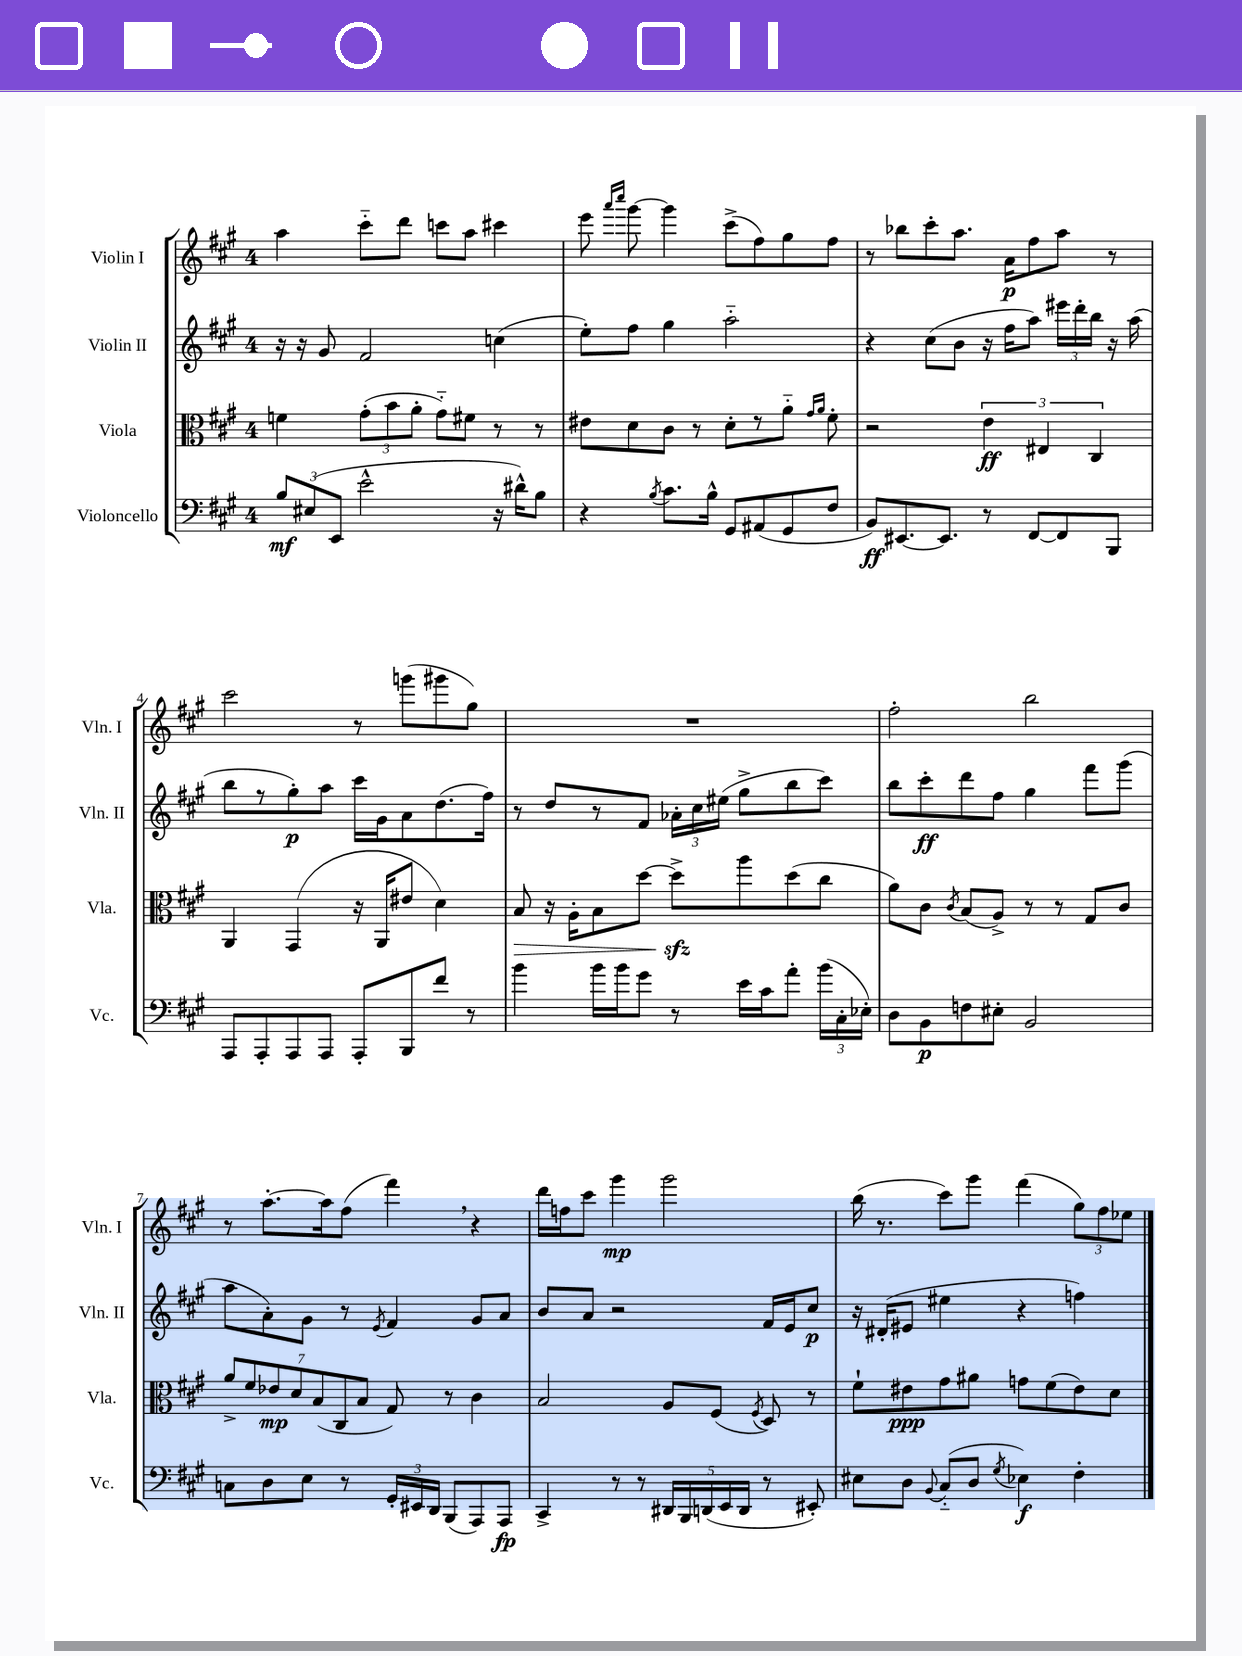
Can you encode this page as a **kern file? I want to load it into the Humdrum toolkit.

**kern	**dynam	**kern	**dynam	**kern	**dynam	**kern	**dynam
*part4	*part4	*part3	*part3	*part2	*part2	*part1	*part1
*staff4	*staff4	*staff3	*staff3	*staff2	*staff2	*staff1	*staff1
*I"Violoncello	*	*I"Viola	*	*I"Violin II	*	*I"Violin I	*
*I'Vc.	*	*I'Vla.	*	*I'Vln. II	*	*I'Vln. I	*
*clefF4	*	*clefC3	*	*clefG2	*	*clefG2	*
*k[f#c#g#]	*	*k[f#c#g#]	*	*k[f#c#g#]	*	*k[f#c#g#]	*
*M4/4	*	*M4/4	*	*M4/4	*	*M4/4	*
=1	=1	=1	=1	=1	=1	=1	=1
12B/L	mf	4fn\	.	16r	.	4aa\	.
.	.	.	.	16r	.	.	.
(12E#X/	.	.	.	.	.	.	.
.	.	.	.	8g#/	.	.	.
12EE/J	.	.	.	.	.	.	.
2e^^\	.	(12g#'\L	.	2f#/	.	8ccc#\L	.
.	.	12b\	.	.	.	.	.
.	.	.	.	.	.	8ddd\J	.
.	.	12a'\J	.	.	.	.	.
.	.	8g#\L)	.	.	.	8cccn\L	.
.	.	8f#X\J	.	.	.	8aa\J	.
16r	.	8r	.	(4ccn\	.	4ccc#X\	.
16d#X^^\KL)	.	.	.	.	.	.	.
8B\J	.	8r	.	.	.	.	.
=2	=2	=2	=2	=2	=2	=2	=2
4r	.	8e#X\L	.	8ee'\L)	.	8eee\	.
.	.	.	.	.	.	16qqaaa/LL	.
.	.	.	.	.	.	16qqcccc#/JJ	.
.	.	8d\	.	8ff#\J	.	[8ggg#\	.
8qB/	.	.	.	.	.	.	.
8.c#\L	.	8c#\J	.	4gg#\	.	4ggg#\]	.
.	.	8r	.	.	.	.	.
16B^^\Jk	.	.	.	.	.	.	.
8GG#/L	.	8d'\L	.	2aa\	.	(8ccc#^\L	.
(8AA#X/	.	8r	.	.	.	8ff#\)	.
8GG#/	.	8a\J	.	.	.	8gg#\	.
.	.	16qqg#/LL	.	.	.	.	.
.	.	16qqa/JJ	.	.	.	.	.
8F#/J	.	8f#'\	.	.	.	8ff#\J	.
=3	=3	=3	=3	=3	=3	=3	=3
8BB/L)	ff	2r	.	4r	.	8r	.
[8.EE#X/	.	.	.	.	.	8bb-X\L	.
.	.	.	.	(8cc#\L	.	8ccc#'\	.
8.EE#/J]	.	.	.	.	.	.	.
.	.	.	.	8b\J	.	8.aa\J	.
8r	.	6e\	ff	16r	.	.	.
.	.	.	.	16ff#\KL	.	16a\KL	p
[8FF#/L	.	.	.	8aa\J)	.	8ff#\	.
.	.	6E#X/	.	.	.	.	.
8FF#/]	.	.	.	24eee#X\LL	.	8aa\J	.
.	.	.	.	24ddd'\	.	.	.
.	.	6C#/	.	24bb\JJ	.	.	.
8BBB/J	.	.	.	16r	.	8r	.
.	.	.	.	(16aa\	.	.	.
!!LO:LB:g=z
=4	=4	=4	=4	=4	=4	=4	=4
8AAA/L	.	4AA/	.	8bb\L	.	2ccc#\	.
8AAA'/	.	.	.	8r	.	.	.
8AAA/	.	(4GG#/	.	8gg#'\)	p	.	.
8AAA/J	.	.	.	8aa\J	.	.	.
8AAA'/L	.	16r	.	16ccc#\LL	.	8r	.
.	.	16AA/KL	.	16g#\J	.	.	.
8BBB/	.	8e#X/J	.	8a\	.	(8gggn\L	.
8f#/J	.	4d\)	.	(8.dd\	.	8ggg#X\	.
8r	.	.	.	.	.	8gg#\J)	.
.	.	.	.	16ff#\Jk)	.	.	.
=5	=5	=5	=5	=5	=5	=5	=5
!	!	!	!LO:HP:b	!	!	!	!
4b\	.	8B/	>	8r	.	1r	.
.	.	16r	.	8dd/L	.	.	.
.	.	16A'\KL	.	.	.	.	.
16b\LL	.	8B\	.	8r	.	.	.
16b\J	.	.	.	.	.	.	.
8g#\J	.	[8dd\J	.	8f#/J	.	.	.
8r	.	8ddzz^\L]	.	24a-X'\LL	.	.	.
.	.	.	.	24cc#\	.	.	.
.	.	.	.	(24ee#X\JJ	.	.	.
16e\LL	.	8aa\	]	8gg#^\L	.	.	.
16c#\J	.	.	.	.	.	.	.
8a'\J	.	(8dd\	.	8bb\	.	.	.
(24b\LL	.	8cc#\J	.	8ccc#\J)	.	.	.
24C#'\	.	.	.	.	.	.	.
24E-X'\JJ)	.	.	.	.	.	.	.
=6	=6	=6	=6	=6	=6	=6	=6
8D\L	.	8a\L)	.	8bb\L	.	2ff#'\	.
8BB\	p	8c#\J	.	8ccc#'\	ff	.	.
.	.	8qc#/	.	.	.	.	.
8Fn\	.	(8B/L	.	8ddd\	.	.	.
8E#X'\J	.	8A^/J)	.	8ff#\J	.	.	.
2BB/	.	8r	.	4gg#\	.	2bb\	.
.	.	8r	.	.	.	.	.
.	.	8G#/L	.	8fff#\L	.	.	.
.	.	8c#/J	.	(8ggg#\J	.	.	.
!!LO:LB:g=z
=7	=7	=7	=7	=7	=7	=7	=7
8Cn\L	.	14a^/L	.	8aa\L	.	8r	.
.	.	14f#/	.	.	.	.	.
8D\	.	.	.	8a'\)	.	[8.aa'\L	.
.	.	14e-X/	mp	.	.	.	.
.	.	14d/	.	.	.	.	.
8E\J	.	.	.	8g#\J	.	.	.
.	.	(14B/	.	.	.	.	.
.	.	.	.	.	.	16aa\k]	.
.	.	14C#/	.	.	.	.	.
8r	.	.	.	8r	.	(8ff#\J	.
.	.	14B/J	.	.	.	.	.
.	.	.	.	8qe/	.	.	.
24GG#'/LL	.	8G#/)	.	4f#/	.	4fff#,\)	.
24EE#X/	.	.	.	.	.	.	.
24DD/JJ	.	.	.	.	.	.	.
(8BBB/L	.	8r	.	.	.	.	.
8AAA/)	.	4c#\	.	8g#/L	.	4r	.
8AAA/J	fp	.	.	8a/J	.	.	.
=8	=8	=8	=8	=8	=8	=8	=8
4CC#^/	.	2B/	.	8b/L	.	16ddd\LL	.
.	.	.	.	.	.	16ffn\J	.
.	.	.	.	8a/J	.	8ccc#\J	.
8r	.	.	.	2r	.	4ggg#\	mp
8r	.	.	.	.	.	.	.
20DD#X/LL	.	8A/L	.	.	.	2ggg#\	.
20BBB/	.	.	.	.	.	.	.
(20DDn/	.	.	.	.	.	.	.
.	.	(8F#/J	.	.	.	.	.
20EE/	.	.	.	.	.	.	.
20DD/JJ	.	.	.	.	.	.	.
.	.	8qF#/	.	.	.	.	.
8r	.	8D/)	.	16f#/LL	.	.	.
.	.	.	.	16e/J	.	.	.
8EE#X'/)	.	8r	.	8cc#/J	p	.	.
=9	=9	=9	=9	=9	=9	=9	=9
8E#X\L	.	8f#`\L	.	16r	.	(16bb\	.
.	.	.	.	(16d#X'/KL	.	8.r	.
8D\J	.	8e#X\	ppp	8e#X/J	.	.	.
8qqBB/	.	.	.	.	.	.	.
(8C#/L	.	8g#\	.	4ee#X\	.	8ccc#\L)	.
8D/J	.	8a#X\J	.	.	.	8ggg#\J	.
8qG#/	.	.	.	.	.	.	.
4E-X\)	f	8gn\L	.	4r	.	(4fff#\	.
.	.	(8f#\	.	.	.	.	.
4F#'\	.	8e#\)	.	4ffn\)	.	12gg#\L)	.
.	.	.	.	.	.	12ff#\	.
.	.	8d\J	.	.	.	.	.
.	.	.	.	.	.	12ee-X\J	.
==	==	==	==	==	==	==	==
*-	*-	*-	*-	*-	*-	*-	*-
